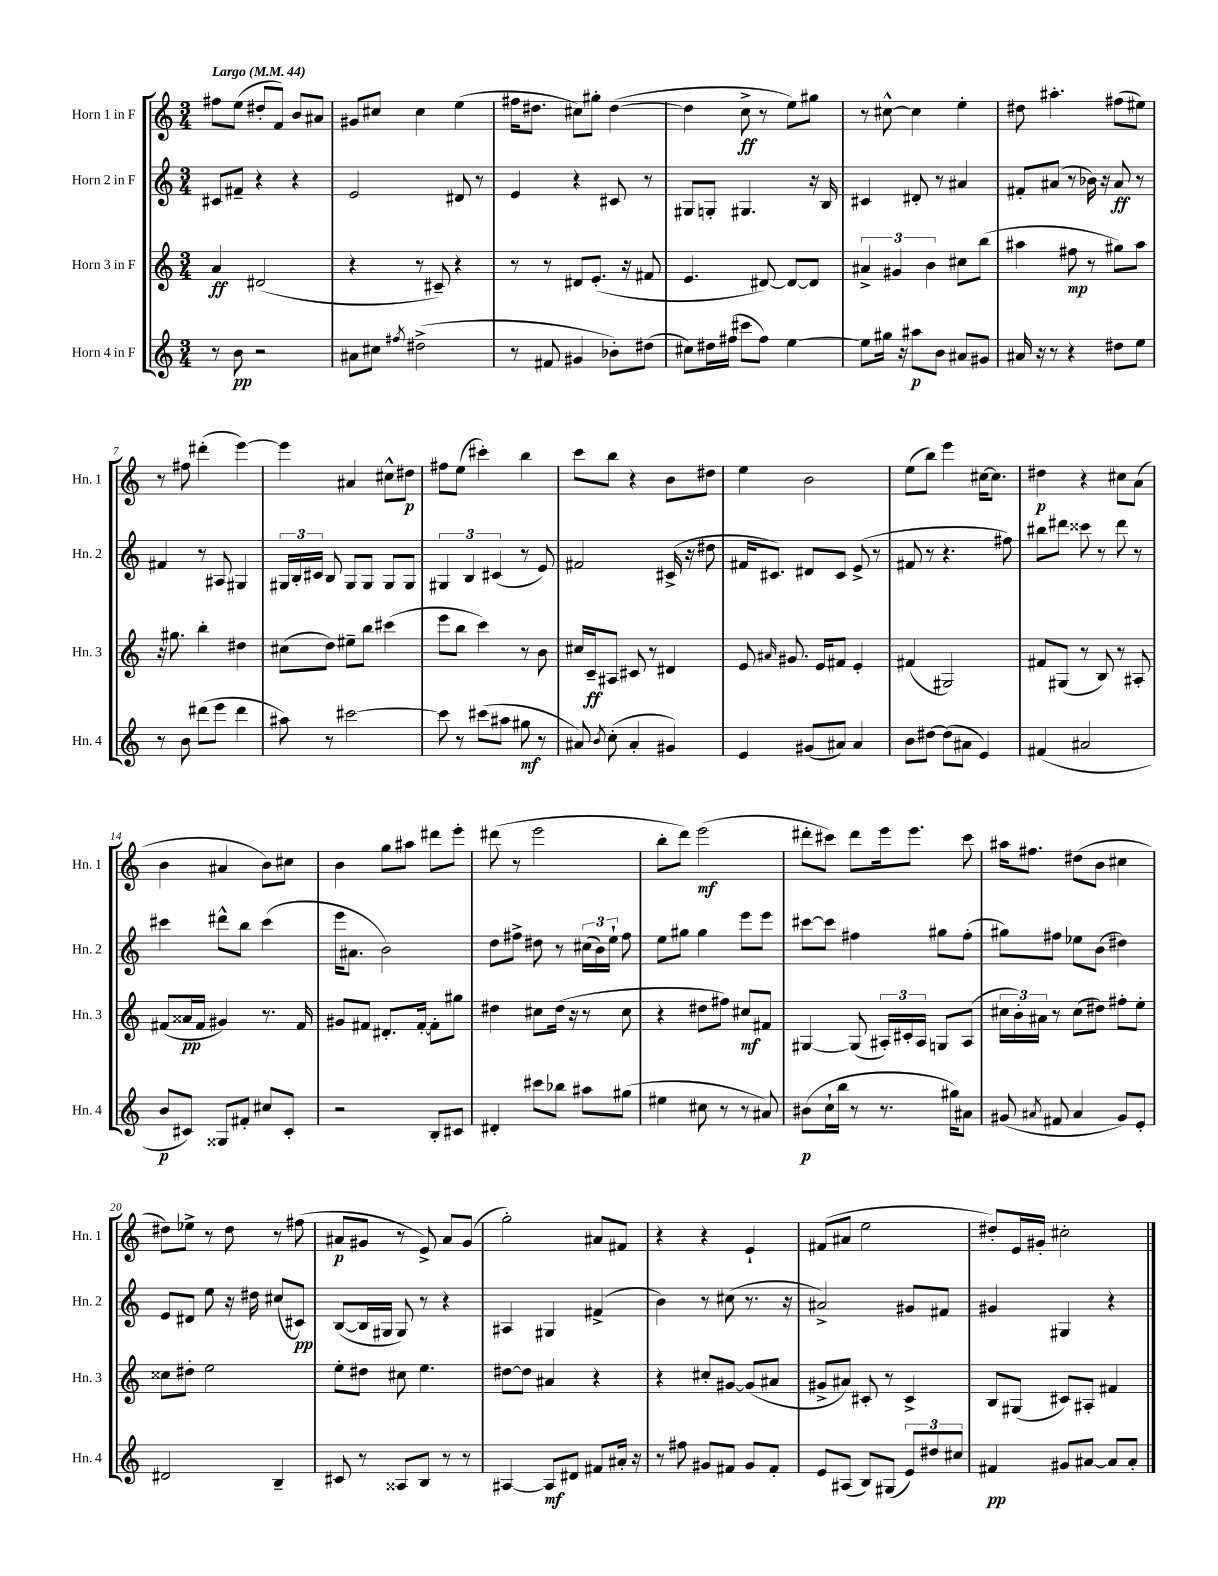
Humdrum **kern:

**kern	**kern	**kern	**kern
*staff4	*staff3	*staff2	*staff1
*clefG2	*clefG2	*clefG2	*clefG2
*k[]	*k[]	*k[]	*k[]
*M3/4	*M3/4	*M3/4	*M3/4
*MM44	*MM44	*MM44	*MM44
8r	4a	8c#	8ff#
8b	.	8f#~	(8ee
2r	(2d#	4r	8dd#'
.	.	.	8f)
.	.	4r	8b
.	.	.	8a#
=	=	=	=
8a#	4r	2e	8g#
8cc#	.	.	8cc#
8qff#	.	.	.
(2dd#^	8r	.	4cc#
.	8c#~)	.	.
.	4r	8d#	(4ee
.	.	8r	.
=	=	=	=
8r	8r	4e	16ff#
.	.	.	8.dd#
8f#	8r	.	.
4g#	8d#	4r	8cc#)
.	(8.e'	.	8gg#'
8b-')	.	8c#	([4dd#
.	16r	.	.
(8dd#	8f#	8r	.
=	=	=	=
8cc#)	4.e	8G#	4dd#]
16dd#	.	8G'	.
(16ff#	.	.	.
8ccc#	.	4.G#	8cc^
8ff#)	[8d#)	.	8r
[4ee	8d#_	.	8ee)
.	8d#]	16r	8gg#
.	.	16B	.
=	=	=	=
8ee]	6a#^	4c#	8r
16gg#	.	.	[8cc#^^
.	6g#	.	.
16r	.	.	.
8aa#	.	8d#'	4cc#]
.	6b	.	.
8b	.	8r	.
8a#	8cc#	4a#	4ee'
8g#	(8bb	.	.
=	=	=	=
16a#	4aa#	8f#'	8dd#
16r	.	.	.
8r	.	(8a#	4.aa#'
4r	8ff#	8r	.
.	8r	16b-)	.
.	.	16r	.
8dd#	8gg#)	8a#	(8ff#
8ee	8aa#	8r	8ee#)
=	=	=	=
8r	16r	4f#	8r
.	8.gg#	.	.
8b	.	.	8ff#
(8ddd#	4bb'	8r	(4ddd#'
8eee	.	8A#	.
4ddd#	4dd#	4G#	[4eee)
=	=	=	=
8aa#)	(8cc#	24G#	4eee]
.	.	24B'	.
.	.	24c#	.
8r	8dd)	8B	.
[2ccc#	8ee#~	8G#	4a#
.	8bb	8G#	.
.	(4ccc#	8G#	8cc#^^
.	.	8G#	8dd#
=	=	=	=
8ccc#]	8eee	6G#	8ff#
8r	8bb	.	(8ee
.	.	6B	.
(8ccc#	4ccc)	.	4ccc#')
.	.	(6c#	.
8aa#	.	.	.
8gg#	8r	8r	4bb
8r	8b	8e)	.
=	=	=	=
8a#)	16cc#	2f#	8ccc
.	16c~	.	.
8qb	.	.	.
(8cc'	8A#	.	8bb
4a#'	8c#	.	4r
.	8r	.	.
4g#)	4d#	(16c#^	8b
.	.	16r	.
.	.	8dd#	8dd#
=	=	=	=
4e	8e	16f#	4ee
.	.	8.c#)	.
.	16qqa#	.	.
.	8.g#	.	.
(8g#	.	8d#	2b
.	16e	.	.
8a#)	8f#	8c#	.
4a#	4e'	(8e^	.
.	.	8r	.
=	=	=	=
8b	(4f#	8f#	(8ee
[8dd#	.	8r	8bb)
(8dd#]	2G#)	4.r	4eee
8a#	.	.	.
4e)	.	.	[16cc#
.	.	.	8.cc#]
.	.	8ff#)	.
=	=	=	=
(4f#	8f#	8bb#	4dd#
.	(8G#	8ddd#	.
2a#	8r	8ccc##	4r
.	8B)	8r	.
.	8r	8ddd#	8cc#
.	8A#'	8r	(8a
=	=	=	=
8b	(8f#	4ccc#	4b
8c#)	16a##	.	.
.	16f#	.	.
8G##	4g#)	8ddd#^^	4a#
8f#'	.	8bb	.
8cc#	8.r	(4ccc#	8b)
8c#'	.	.	8cc#
.	16f#	.	.
=	=	=	=
2r	8g#	16eee	4b
.	.	8.a#	.
.	8f#	.	.
.	8.d#'	2b)	8gg
.	.	.	8aa#
.	[16f#'	.	.
8B'	8f#']	.	8ddd#
8c#	8gg#	.	8eee'
=	=	=	=
4d#'	4dd#	8dd	(8ddd#
.	.	8ff#^	8r
8ccc#	8cc#	8dd#	2eee
8bb-	(16dd#	8r	.
.	16r	.	.
8aa#	8r	(24cc#	.
.	.	24b)	.
.	.	24ee`	.
(8gg#	8cc#	8ff#	.
=	=	=	=
4ee#	4r	8ee	8bb'
.	.	8gg#	8ddd)
8cc#	8dd#	4gg#	(2eee
8r	8ff#)	.	.
8r	8cc#	8eee	.
8a#)	8f#	8eee	.
=	=	=	=
(8b#	[4G#	[8ccc#	8ddd#'
16cc`	.	8ccc#]	8ccc#)
16bb	.	.	.
8r	(8G#]	4ff#	8ddd#
8.r	24A#')	.	16eee
.	24c#'	.	.
.	.	.	8.eee
.	24A#	.	.
.	8G	8gg#	.
16gg#)	.	.	.
8a#	(8A#	(8ff#'	8ccc#
=	=	=	=
(8g#	24cc#	8gg#)	16aa#
.	24b')	.	.
.	.	.	8.ff#
.	24a#	.	.
8qa#	.	.	.
8f#	8r	8ff#	.
4a#	(8cc#	8ee-	(8dd#
.	8dd#)	(8b	8b
8g#)	8ff#'	4dd#)	4cc#
8e'	8ee'	.	.
=	=	=	=
2d#	8cc##	8e	8dd#)
.	8dd#'	8d#	8ee-^
.	2ee	8ee	8r
.	.	16r	8dd#
.	.	16dd#	.
4B~	.	(8cc#	8r
.	.	8c#)	(8ff#
=	=	=	=
8c#	8ee'	([8B	8a#
8r	8dd#	16B]	8g#
.	.	16G#	.
8A##	8cc#	8G#)	8r
8B	4.ee	8r	8e^)
8r	.	4r	8a#
8r	.	.	(8g#
=	=	=	=
[4A#	[8dd#	4A#	2gg')
.	8dd#]	.	.
8A#]	4a#	4G#	.
8d#	.	.	.
8f#	4r	(4f#^	8a#
16a#'	.	.	8f#
16r	.	.	.
=	=	=	=
8r	4r	4b)	4r
8ff#	.	.	.
8g#	8cc#'	8r	4r
8f#	[8g#	(8cc#	.
8g#	(8g#]	8.r	4e`
8f#'	8a#	.	.
.	.	16r	.
=	=	=	=
8e	8g#^	2a#^)	(8f#
(8A#	8a#)	.	8a#
8B)	8c#'	.	2ee
(8G#	8r	.	.
12e)	4c#^	8g#	.
12dd#	.	.	.
.	.	8f#	.
12cc#	.	.	.
=	=	=	=
4f#	8B	4g#	8dd#')
.	(8G#	.	16e
.	.	.	16g#'
8g#	8c#)	4G#	2cc#'
[8a#	8A#'	.	.
8a#]	4f#	4r	.
8a#'	.	.	.
==	==	==	==
*-	*-	*-	*-
